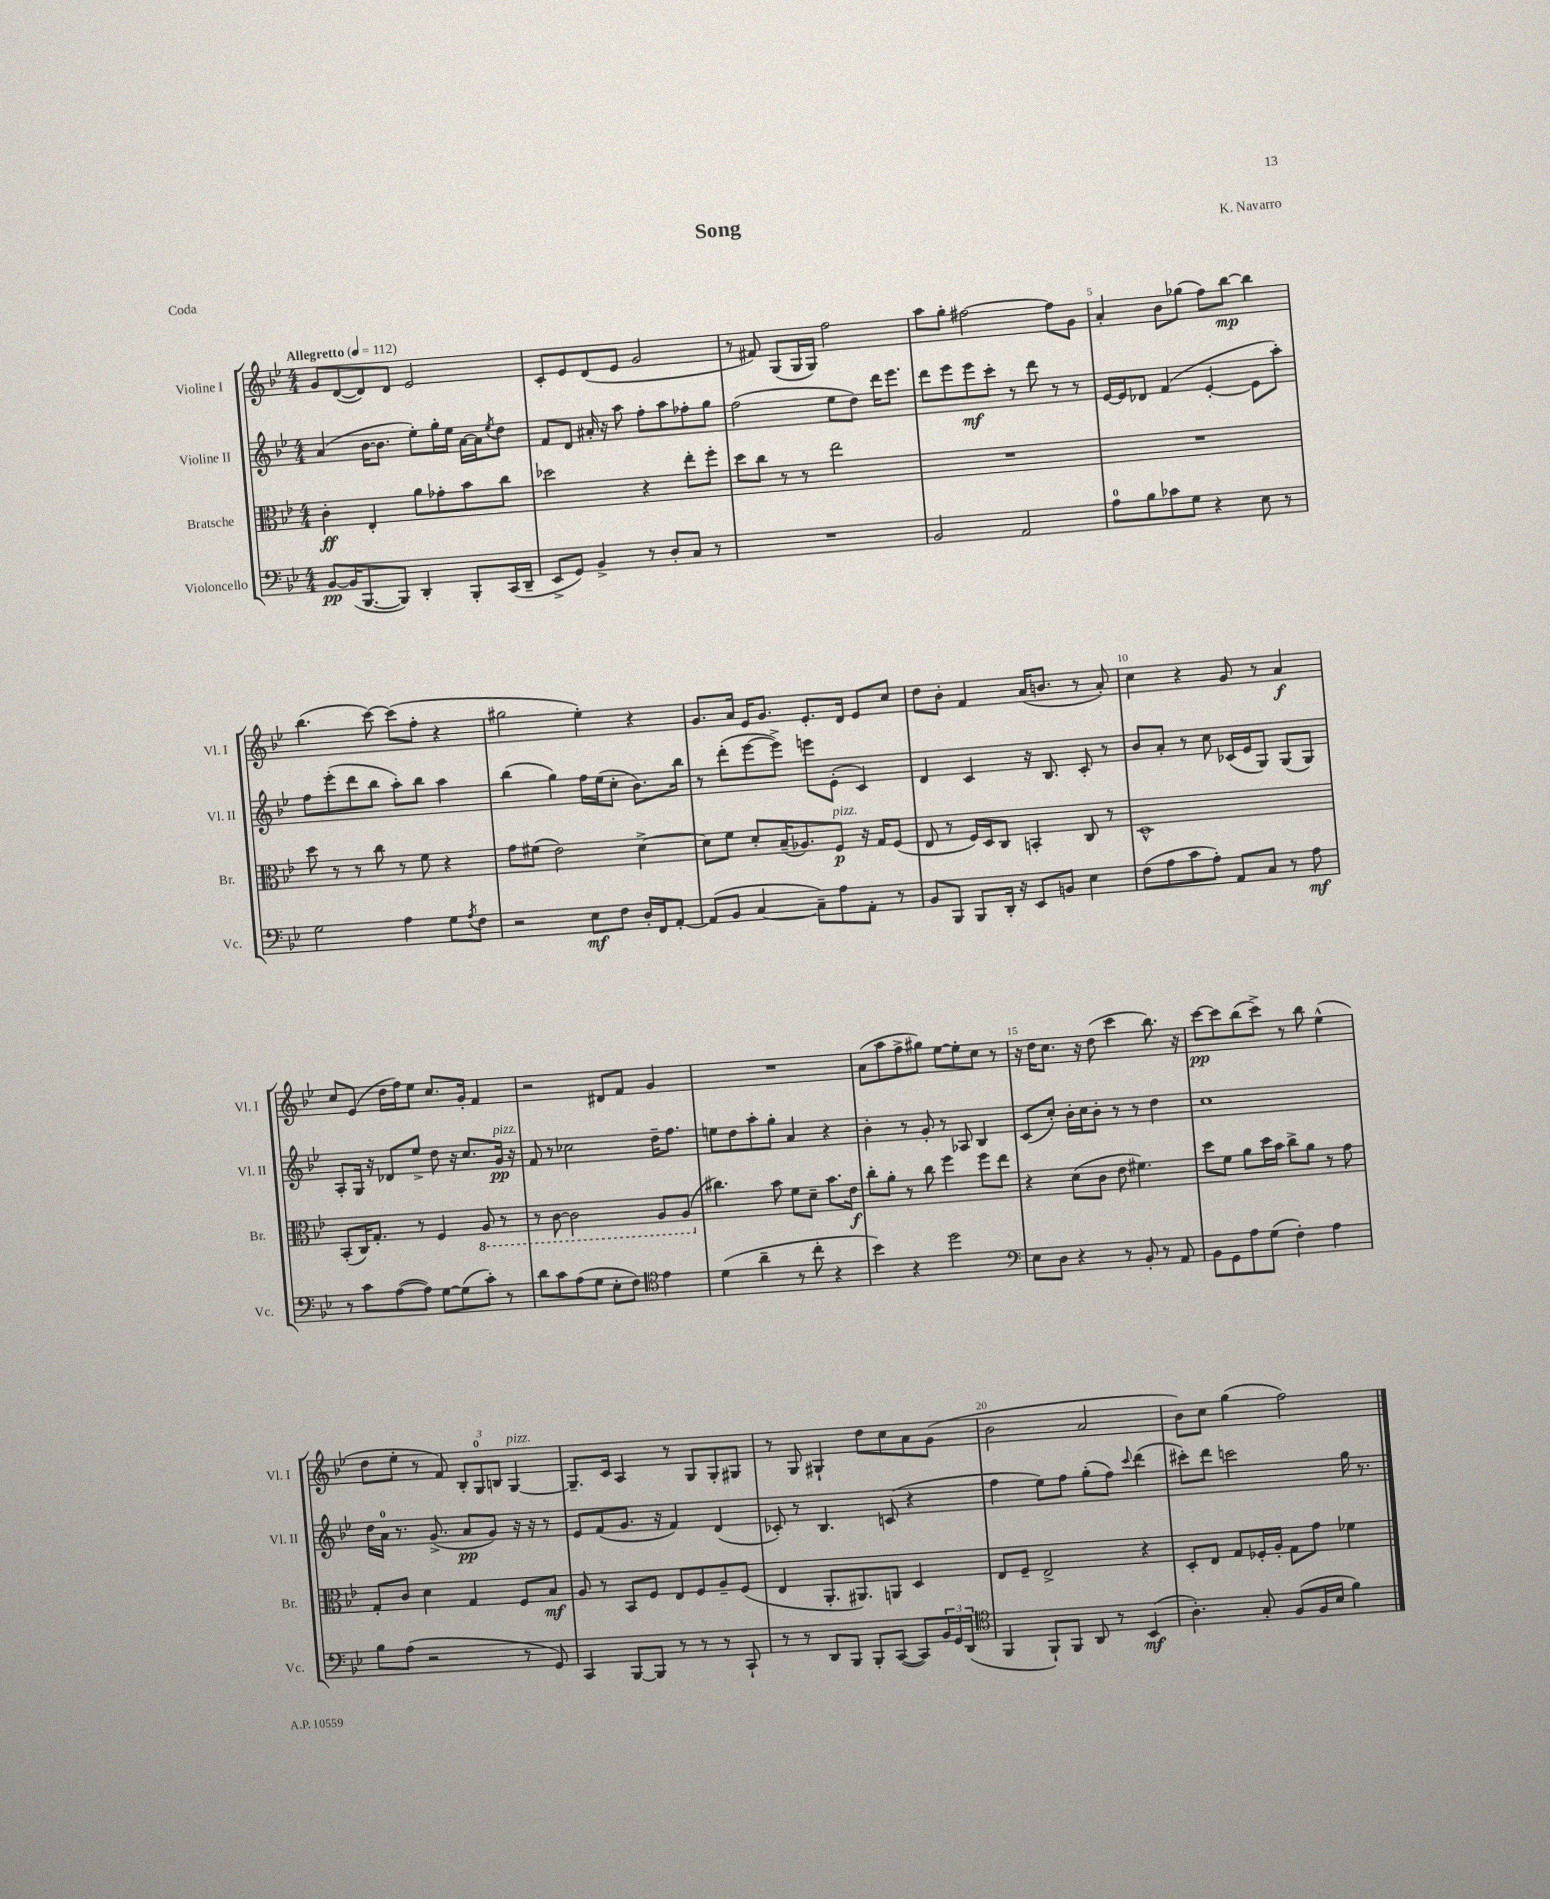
\header { title = "Song" composer = "K. Navarro" piece = "Coda" }
<<
\new StaffGroup <<
\new Staff = "s0" \with { instrumentName = "Violine I" shortInstrumentName = "Vl. I" } {
    \clef treble \key bes \major \numericTimeSignature \time 4/4 \tempo "Allegretto" 4 = 112
    g'8 d'8~( d'8) d'8 ees'2 |
    c'8-. ees'8 d'8( ees'8 g'2 |
    r8 fis'8) g8( g16 g16) f''2 |
    a''8 g''8-. fis''2~ fis''8 g'8 |
    a'4-. bes'8 ges''8( f''8) bes''8~\mp bes''4 |
    bes''4.( c'''8~) c'''8( f''8-. r4 |
    gis''2 ees''4-.) r4 |
    g'8. a'16 ees'16 g'8. ees'8.-. d'16 ees'8 c''8 |
    d''8 bes'8-. f'4 a'16( b'8. r8 a'8-.) |
    c''4 r4 g'8 r8 a'4\f |
    c''8 ees'8( d''16 f''16) ees''8 c''8. g'16-. f'4 |
    r2 dis'8 f'8 g'4 |
    R1 |
    a'8( a''8 f''8-> gis''8) ees''8~ ees''8-. c''8 r8 |
    r16 d''16 c''8. r16 d''8( c'''4 bes''8.) r16 |
    c'''8~\pp c'''8 bes''8( c'''8->) r8 bes''8 ees''4-^( |
    d''8 ees''8-. r8 f'8) \tuplet 3/2 { bes8-. g8-0 b8 } g4~^\markup { \italic "pizz." } |
    g8.-- c'16 a4 r8 g8 g8-. gis8 |
    r8 g8 gis4-! d''8 c''8 a'8 g'8( |
    bes'2 a'2 |
    bes'8) c''8 g''4( f''2) \bar "|." |
}
\new Staff = "s1" \with { instrumentName = "Violine II" shortInstrumentName = "Vl. II" } {
    \clef treble \key bes \major \numericTimeSignature \time 4/4
    a'4( bes'16~ bes'8. ees''8-.) g''16-. ees''16 a'16~ a'16 \acciaccatura { ees''8 } d''8 |
    f'8 d'8 ais'16-. r16 a''8 f''8-. a''8 fes''8-. g''8 |
    f''2( ees''8 d''8) d'''16 ees'''8. |
    d'''8 ees'''8 ees'''8\mf c'''8-. r8 d'''8 r8 r8 |
    ees'16~ ees'16 des'8 f'4( ees'4~-. ees'8 a''8-.) |
    f''8 ees'''8-.( d'''8 bes''8 a''8-.) bes''8 a''4 |
    bes''4( g''4) f''16 ees''16( c''8-. bes'8.) bes''16 |
    r8 d'''8-.( ees'''8~ ees'''8->) e'''8 ees'8-.( c'4) |
    d'4 c'4 r16 bes8. c'8-. r8 |
    bes'8 a'8-. r8 c''8 ces'16( ees'16 g8) g8( g8) |
    a8-. g16 r16 des'8 ees''8-> d''8 r16 c''8. g'16\pp^\markup { \italic "pizz." } r16 |
    f'8 r8 ces''2 d''16-- f''8. |
    e''8 d''8 a''8-. g''8-. a'4 r4 |
    bes'4-. r8 g'8-. r8 aes8 bes4 |
    c'8( c''8-.) bes'16-. c''16 bes'8-. r8 r8 d''4 |
    c''1 |
    d''16 a'16-0 r8. g'8.->( a'8\pp g'8) r16 r16 r8 |
    ees'8 f'8( g'8. r16 f'4) d'4( |
    ces'8-.) r8 bes4. c'8( r4 |
    f''4 ees''8) f''8 g''8-.( f''8) \appoggiatura { c'''8 } d'''4( |
    cis'''8-.) d'''8 c'''2 g''16 r8. \bar "|." |
}
\new Staff = "s2" \with { instrumentName = "Bratsche" shortInstrumentName = "Br." } {
    \clef alto \key bes \major \numericTimeSignature \time 4/4
    c'4-.\ff ees4-. a'8 ges'8-. bes'8 c''8 |
    des''2 r4 ees''8-. f''8-. |
    d''8 c''8 r8 r8 ees''2 |
    R1 |
    R1 |
    d''8 r8 r8 c''8 r8 f'8 r4 |
    g'8 fis'8( ees'2) d'4~-> |
    d'8 f'8 d'8-. bes16--( aes8.) f8\p^\markup { \italic "pizz." } r16 g16 f8( |
    ees8 r8 f16) d16 c8 b,4-. c8 r8 |
    d1-^ |
    bes,8-.( c16) g8.-. r8 f4 \ottava #-1 a,8 r8 |
    r8 c8~ c2 a,8 a,8( \ottava #0 |
    cis''4.) bes'8 f'8 d'8-- bes'8. ees'16\f |
    c''8-. a'8-. r8 c''8 f''4 f''8 ees''8 |
    r4 d'8( c'8 ees'8 fis'4.) |
    d''8 f'8 a'8 d''16 bes'16 c''8-> a'8 r8 g'8 |
    g8-. c'8 d'4 g4 f8 bes8\mf |
    a8 r8 bes,8 f8 ees8 f8 a8-- f8( |
    ees4 a,8.-. ais,8.) a,8 d4 |
    ees8 f8-- ees2-> r4 |
    d8-. ees8 g8 fes16-. a16-. g8 g'8 fes'4 \bar "|." |
}
\new Staff = "s3" \with { instrumentName = "Violoncello" shortInstrumentName = "Vc." } {
    \clef bass \key bes \major \numericTimeSignature \time 4/4
    bes,8~\pp bes,16( bes,,8.~ bes,,8) d,4-. bes,,8-. c,16( d,16-- |
    ees,8-> g,8) bes,4-> r8 d8-. c8 r8 |
    R1 |
    bes,2 a,2 |
    a8-0 bes8 ces'8 g8 r4 ees8 r8 |
    g2 a4 g8 \acciaccatura { a8 } f8 |
    r2 ees8\mf f8 d16-. f,16 a,8~-. |
    a,8( bes,8 c4~ c8--) a8 a,8-. r8 |
    bes,8 bes,,8 bes,,8 d,16-. r16 ees,8 b,8 ees4 |
    f8( a8 c'8 a8-.) a,8 c8 r8 a8\mf |
    r8 c'8 a8~( a8) g8~ g8( c'8-.) r8 |
    d'8 c'8 a8( g8 ees8-. f8) \clef tenor ees'4 |
    d'4( a'4-- r8 c''8-. r4 |
    bes'4) r4 d''2 |
    \clef bass ees8 d8 r4 r8 bes,8-. r8 a,8 |
    bes,8 g,8 a8 g8( f4-.) a4 |
    bes8 a8( r2 r8 g,8) |
    c,4 bes,,8~ bes,,8 r8 r8 r8 c,8-! |
    r8 r8 d,8 bes,,8 bes,,8-. c,8~( c,8) \tuplet 3/2 { bes,16 g,16 d,16( } |
    \clef tenor f,4 f,8-!) f,8 a,8 r8 bes,4\mf( |
    a4.-.) g8-. f8( f16 bes16 f'4) \bar "|." |
}
>>
>>
\layout { \context { \Score \override BarNumber.break-visibility = ##(#f #t #t) barNumberVisibility = #(every-nth-bar-number-visible 5) } }
